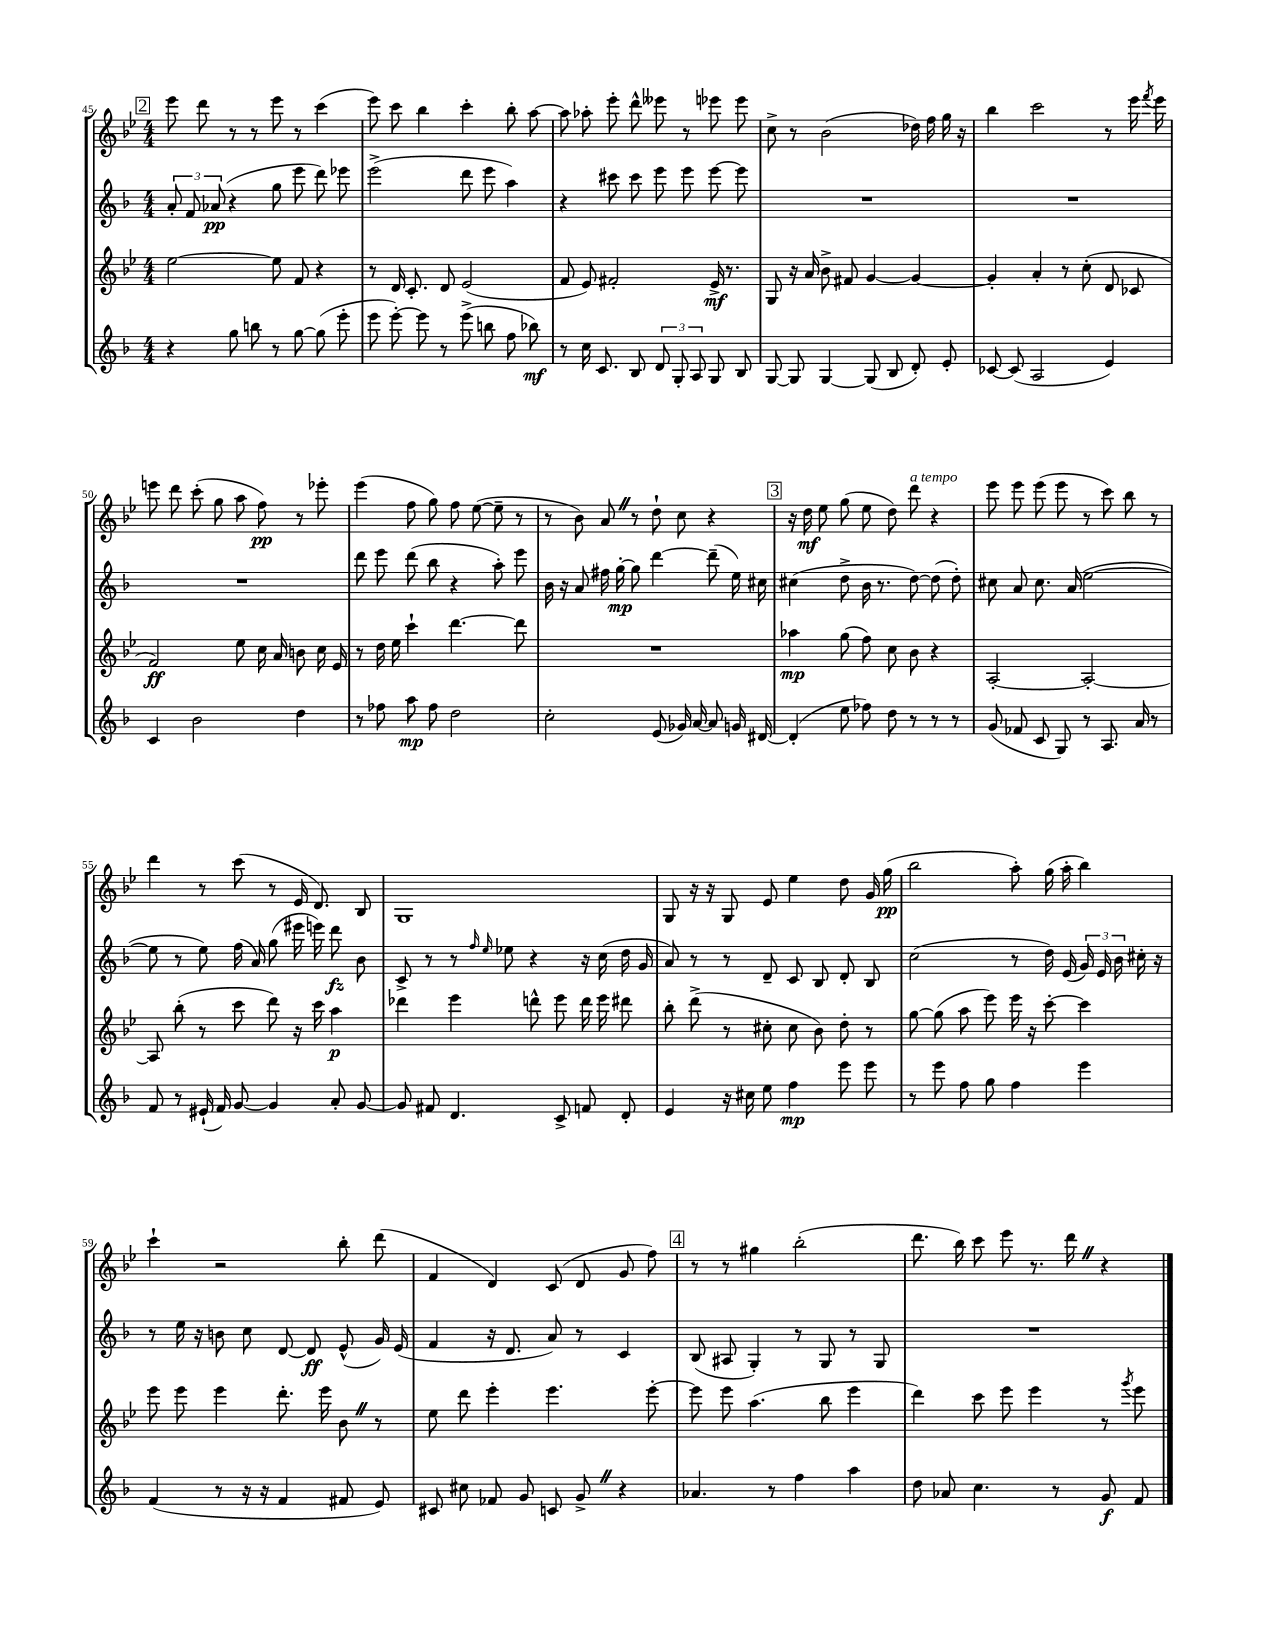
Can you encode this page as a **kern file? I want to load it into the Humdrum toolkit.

**kern	**kern	**kern	**kern
*staff4	*staff3	*staff2	*staff1
*clefG2	*clefG2	*clefG2	*clefG2
*k[b-]	*k[b-e-]	*k[b-]	*k[b-e-]
*M4/4	*M4/4	*M4/4	*M4/4
4r	[2ee-	12a'	8eee-
.	.	12f	.
.	.	.	8ddd
.	.	(12a-	.
8gg	.	4r	8r
8bb	.	.	8r
8r	8ee-]	8gg	8eee-
[8gg	8f	8eee	8r
(8gg]	4r	8ddd)	(4ccc
8eee'	.	8eee-	.
=	=	=	=
8eee	8r	(2eee^	8eee-)
[8eee')	16d	.	8ccc
.	8.c'	.	.
8eee]	.	.	4bb-
8r	8d	.	.
(8eee^	(2e-	8ddd	4ccc'
8bb	.	8eee	.
8ff	.	4aa)	8bb-'
8bb-)	.	.	[8aa
=	=	=	=
8r	8f	4r	8aa]
16cc	8e-)	.	8aa-'
8.c	.	.	.
.	2f#'	8ccc#	8eee-'
8B-	.	8ccc#	8ddd^^
12d	.	8eee	8eee--
12G'	.	.	.
.	.	8eee	8r
12A	.	.	.
8G	16e-^	[8eee	8eee-
.	8.r	.	.
8B-	.	8eee]	8eee-
=	=	=	=
[8G	8G	1r	8cc^
8G]	16r	.	8r
.	16a	.	.
[4G	8b-^	.	(2b-
.	8f#	.	.
(8G]	[4g	.	.
8B-	.	.	.
8d')	4g_	.	16dd-)
.	.	.	16ff
8e'	.	.	16gg
.	.	.	16r
=	=	=	=
[8c-	4g']	1r	4bb-
(8c-]	.	.	.
2A	4a'	.	2ccc
.	8r	.	.
.	(8cc'	.	.
4e)	8d	.	8r
.	8c-	.	16eee-
.	.	.	8qfff
.	.	.	16eee-
=	=	=	=
4c	2f)	1r	8eee
.	.	.	8ddd
2b-	.	.	(8ccc'
.	.	.	8gg
.	8ee-	.	8aa
.	16cc	.	8ff)
.	16a	.	.
4dd	8b	.	8r
.	16cc	.	8eee-'
.	16e-	.	.
=	=	=	=
8r	8r	8ddd	(4eee-
8ff-	16dd	8eee	.
.	16ee-	.	.
8aa	4ccc`	(8ddd	8ff
8ff-	.	8bb-	8gg)
2dd	[4.ddd	4r	8ff
.	.	.	([8ee-
.	.	8aa')	8ee-~]
.	8ddd]	8eee	8r
=	=	=	=
2cc'	1r	16b-	8r
.	.	16r	.
.	.	8a	8b-)
.	.	16ff#	8a
.	.	[16gg'	.
.	.	8gg]	8r
(8e	.	[4ddd	8dd`
16g-)	.	.	8cc
[16a	.	.	.
8a]	.	(8ddd~]	4r
16g	.	16ee)	.
[16d#	.	16cc#	.
=	=	=	=
(4d#']	4aa-	(4cc#	16r
.	.	.	16dd
.	.	.	8ee-
8ee	(8gg	8dd^	(8gg
8ff-)	8ff)	16b-	8ee-
.	.	8.r	.
8dd	8cc	.	8dd)
8r	8b-	[8dd)	8ddd
8r	4r	(8dd]	4r
8r	.	8dd')	.
=	=	=	=
(8g	[2A'	8cc#	8eee-
8f-	.	8a	8eee-
8c	.	8.cc#	(8eee-
8G)	.	.	8eee-
.	.	(16a	.
8r	2A'_	[2ee	8r
8.A	.	.	8ccc)
.	.	.	8bb-
16a	.	.	.
8r	.	.	8r
=	=	=	=
8f	8A]	8ee]	4ddd
8r	(8bb-'	8r	.
(16e#`	8r	8ee)	8r
16f)	.	.	.
[8g	8ccc	(16ff	(8ccc
.	.	16a)	.
4g]	8ddd)	(8gg	8r
.	16r	16eee#	16e-
.	16ccc	16eee)	8.d)
8a'	4aa	8ddd	.
[8g	.	8b-	8B-
=	=	=	=
8g]	4ddd-	8c^	1G
8f#	.	8r	.
4.d	4eee-	8r	.
.	.	16qqff	.
.	.	16qqee	.
.	.	8ee-	.
.	8ddd^^	4r	.
8c^	8eee-	.	.
8f	16ddd	16r	.
.	16eee-	(16cc	.
8d'	8ddd#	16dd	.
.	.	16g	.
=	=	=	=
4e	8bb-'	8a)	8G
.	(8ddd^	8r	16r
.	.	.	16r
16r	8r	8r	8G
16cc#	.	.	.
8ee	8cc#'	8d~	8e-
4ff	8cc#	8c	4ee-
.	8b-)	8B-	.
8eee	8dd'	8d'	8dd
8eee	8r	8B-	16g
.	.	.	(16gg
=	=	=	=
8r	[8gg	(2cc	2bb-
8eee	(8gg]	.	.
8ff	8aa	.	.
8gg	8eee-)	.	.
4ff	16eee-	8r	8aa')
.	16r	.	.
.	[8ccc'	16dd)	(16gg
.	.	(16e	16aa'
4eee	4ccc]	24g)	4bb-)
.	.	24e	.
.	.	24b-	.
.	.	16cc#'	.
.	.	16r	.
=	=	=	=
(4f	8eee-	8r	4ccc`
.	8eee-	16ee	.
.	.	16r	.
8r	4eee-	8b	2r
16r	.	8cc	.
16r	.	.	.
4f	8.ddd'	[8d	.
.	.	8d]	.
.	16eee-	.	.
8f#	8b-	(8e^^	8bb-'
8e)	8r	16g)	(8ddd
.	.	(16e	.
=	=	=	=
8c#	8ee-	4f	4f
8cc#	8ddd	.	.
8f-	4eee-'	16r	4d)
.	.	8.d	.
8g	.	.	.
8c	4.eee-	8a)	(8c
8g^	.	8r	8d
4r	.	4c	8g
.	[8eee-'	.	8ff)
=	=	=	=
4.a-	8eee-]	(8B-	8r
.	8eee-	8A#	8r
.	(4.aa	4G')	4gg#
8r	.	.	.
4ff	.	8r	(2bb-'
.	8bb-	8G	.
4aa	4eee-	8r	.
.	.	8G	.
=	=	=	=
8dd	4ddd)	1r	8.ddd
8a-	.	.	.
.	.	.	16bb-)
4.cc	8ccc	.	8ccc
.	8eee-	.	8eee-
.	4eee-	.	8.r
8r	.	.	.
.	.	.	16ddd
8g	8r	.	4r
.	8qggg	.	.
8f	8eee-	.	.
==	==	==	==
*-	*-	*-	*-
